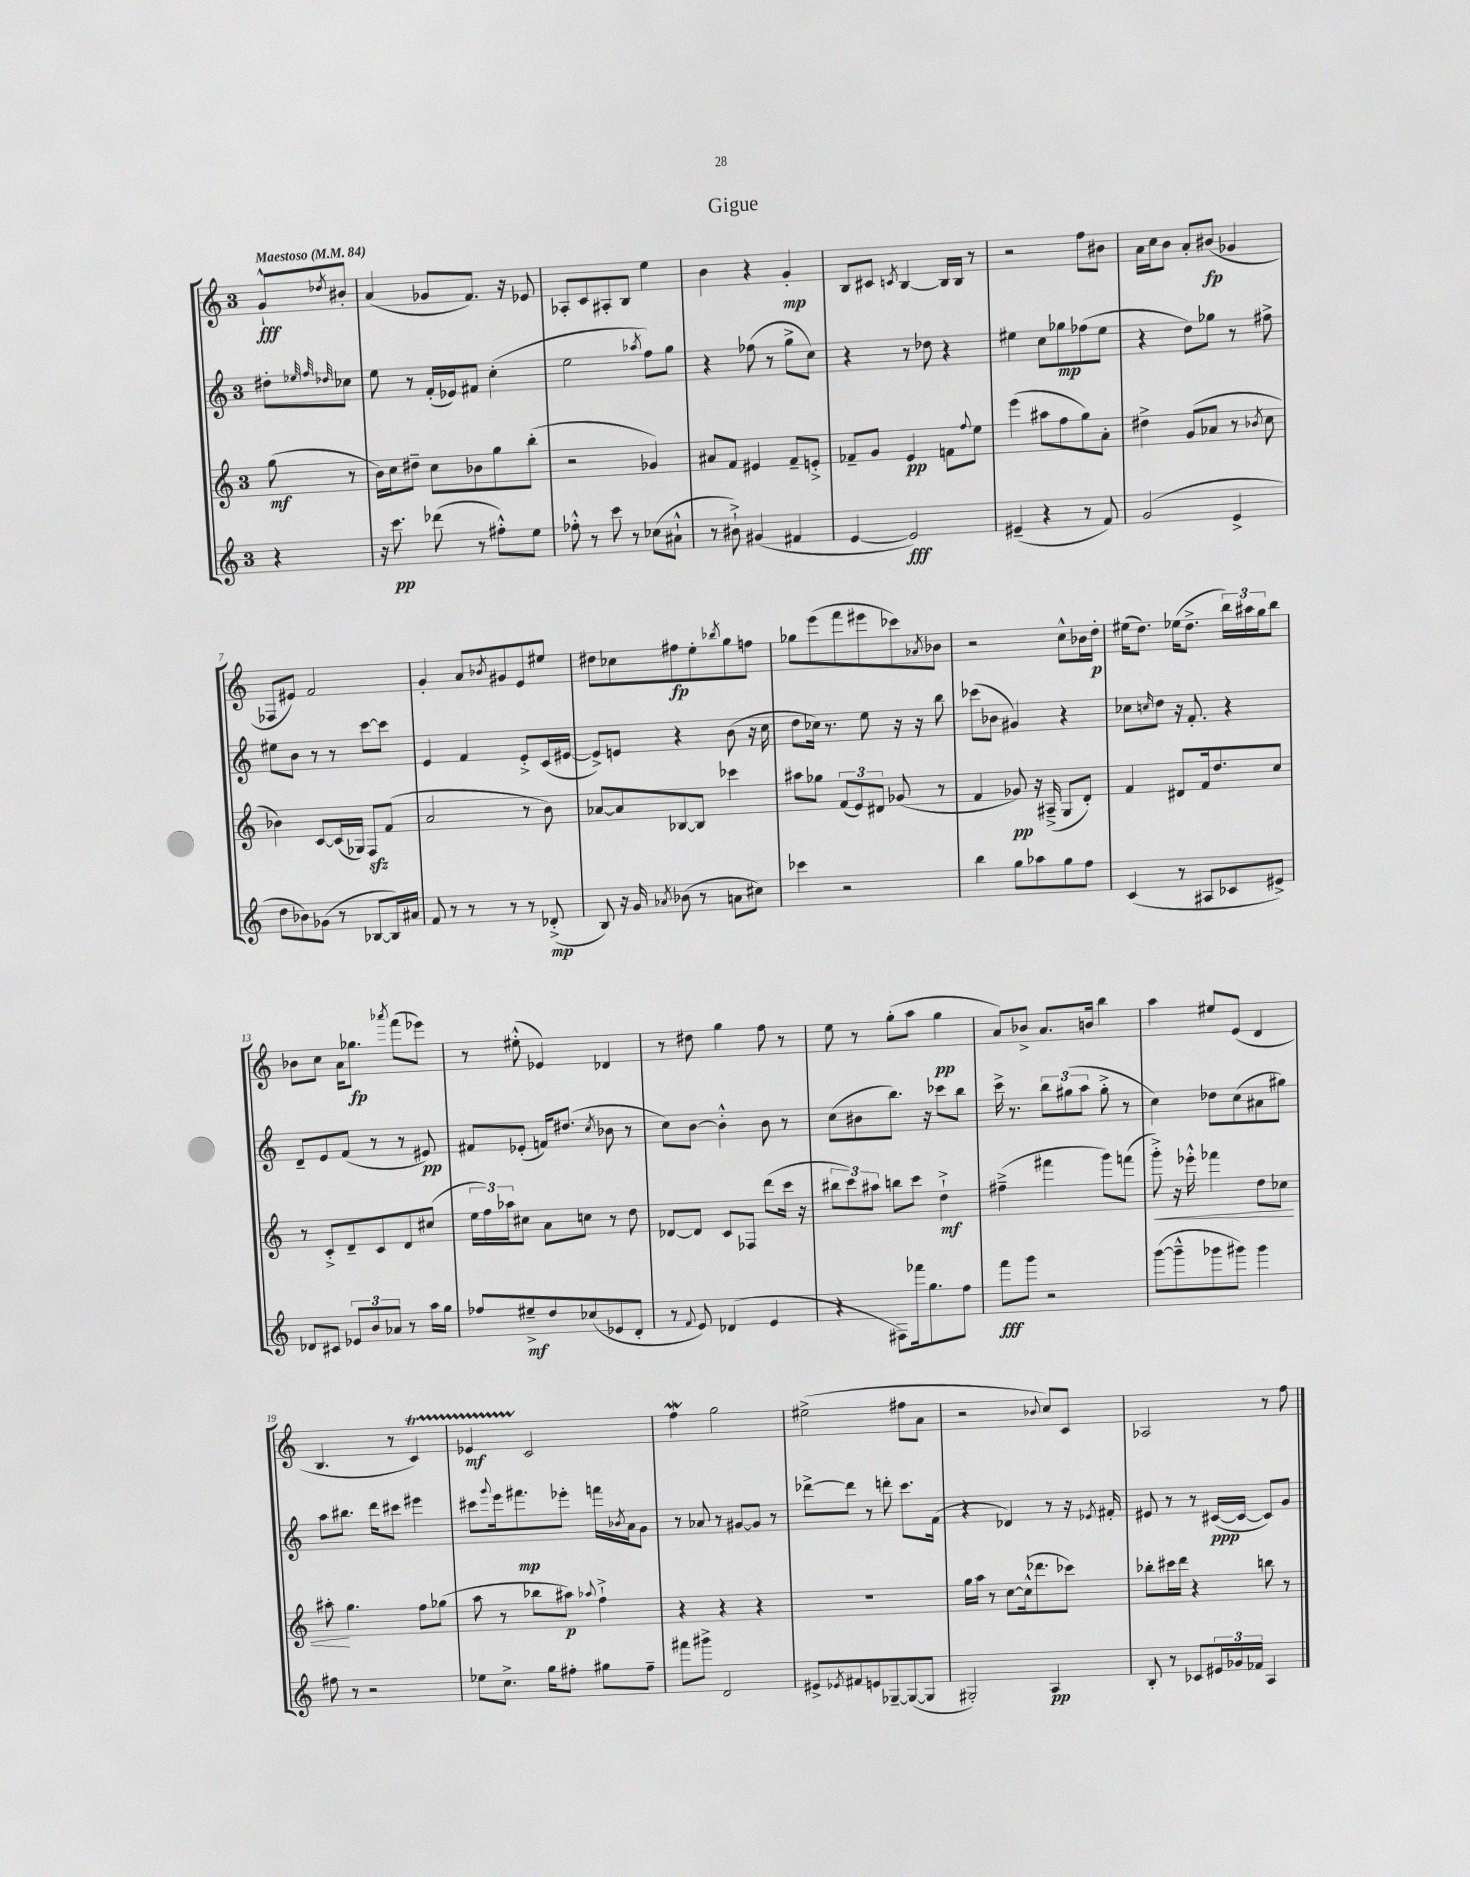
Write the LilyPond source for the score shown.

\header { title = "Gigue" }
<<
\new StaffGroup <<
\new Staff = "s0" {
    \clef treble \key c \major \once \override Staff.TimeSignature.style = #'single-digit \time 3/4 \partial 4 \tempo "Maestoso" 4 = 84
    g'8-!-^\fff \acciaccatura { des''8 } bis'8-. |
    a'4( ges'8 f'8.) r16 ees'8 |
    aes8-. c'8 ais8-. b8 e''4 |
    b'4 r4 g'4-.\mp |
    b8 cis'8 \acciaccatura { c'8 } b4~ b16 b16 r8 |
    r2 f''8 bis'8 |
    a'16 c''16 b'8 a'8-. bis'8\fp( ges'4 |
    fes8 eis'8) f'2 |
    g'4-. a'8 \acciaccatura { bes'8 } gis'8 e'8 eis''8 |
    dis''8 ces''8 fis''8\fp e''8-. \acciaccatura { bes''8 } g''8 f''8 |
    ges''8 e'''8( f'''8 eis'''8 ces'''8) \acciaccatura { aes'8 } bes'8 |
    r2 c''8-^ bes'16 d''16-.\p |
    eis''16( d''8.) ees''16( d''8.-> \tuplet 3/2 { b''16) ais''16 g''16 } b''8 |
    bes'8 c''8 a'16 ges''8.\fp \acciaccatura { aes'''8 } f'''8( ees'''8) |
    r8 eis''8-.-^( ees'4) des'4 |
    r8 dis''8 g''4 f''8 r8 |
    e''8 r8 g''8-.( a''8 g''4\pp |
    a'8) bes'8-> a'8. b'16 b''4 |
    a''4 eis''8 e'8( d'4 |
    b4. r8 c'4\startTrillSpan) |
    ees'4\mf c'2\stopTrillSpan |
    f''4\mordent g''2 |
    eis''2->( fis''8 a'8 |
    r2 \appoggiatura { bes'8 } c''8) c'8 |
    aes2 r8 f''8 \bar "|." |
}
\new Staff = "s1" {
    \clef treble \key c \major \once \override Staff.TimeSignature.style = #'single-digit \time 3/4 \partial 4
    dis''8-. \grace { ees''32 f''32 des''32 } ces''8 |
    e''8 r8 f'16-.( ees'16) fis'8 c''4-.( |
    e''2 \acciaccatura { aes''8 } f''8) g''8 |
    r4 fes''8( r8 g''8-> c''8) |
    r4 r8 des''8 r4 |
    eis''4 c''8 ges''8\mp fes''8( eis''8 |
    r4 d''8) ges''8 r8 fis''8-> |
    eis''8 b'8 r8 r8 c'''8~ c'''8 |
    e'4 f'4 e'8-.-> c'16( eis'16~ |
    eis'8->) e'8 r4 b'8( r16 c''16 |
    d''8 ces''16) r8. e''8 r16 r16 b''8 |
    ces'''8( bes'8 gis'4) r4 |
    ces''8 \grace { c''16 } d''8 r16 f'8.-. r4 |
    d'8-- e'8 f'8( r8 r8 eis'8\pp) |
    fis'8 ees'8-.( f'16) dis''8.( \acciaccatura { c''8 } bes'8 r8 |
    c''8) b'8~ b'4-.-^ b'8 r8 |
    c''8( bis'8 b''8.) r16 ces'''8 b''8 |
    c'''16-> r8. \tuplet 3/2 { b''8 gis''8( a''8 } gis''8-.-> r8 |
    c''4) des''8 c''8( ais'8 gis''8) |
    a''8 bis''8. d'''16 cis'''8 eis'''4 |
    cis'''8 \appoggiatura { g'''8 } e'''16 fis'''8.\mp ees'''8-. f'''16 \acciaccatura { bes'8 } a'16 g'8 |
    r8 aes'8 r8 gis'8~ gis'8 r8 |
    des'''8~-> des'''8 r8 d'''8-. c'''8. f'16( |
    r4 des'4) r8 r16 \acciaccatura { ees'8 } fis'16-. |
    eis'8 r8 r8 cis'16~\ppp( cis'16~ cis'8) g'8 \bar "|." |
}
\new Staff = "s2" {
    \clef treble \key c \major \once \override Staff.TimeSignature.style = #'single-digit \time 3/4 \partial 4
    g''8\mf( r8 |
    b'16) c''16 dis''8-- c''8 bes'8 g''8 b''8-.( |
    r2 ges'4) |
    ais'8 f'8 eis'4 f'8-- e'8-.-> |
    fes'8-- g'8 e'4\pp f'8 \appoggiatura { f''8 } e''8 |
    e'''4( ais''8 f''8 g''8) a'8-. |
    dis''4-> g'8( aes'8 r8 \acciaccatura { bes'8 } c''8 |
    bes'4) c'8~ c'16( ges16) f8\sfz f'8( |
    a'2 r8 b'8) |
    aes'8~ aes'8 bes8~ bes8 ces'''4 |
    ais''8 ges''8 \tuplet 3/2 { f'8( e'8) dis'8 } ges'8( r8 |
    f'4 ges'8\pp) r16 ais16--->( g8 d'8-.) |
    f'4 dis'8 f'16 d''8. c''8 |
    r8 c'8-.-> d'8-- c'8 d'8 cis''8( |
    \tuplet 3/2 { e''16 f''16) aes''16 } cis''8 a'8 c''8 r8 d''8 |
    des'8~ des'8 c'8 fes8 d'''8( c'''16 r16 |
    \tuplet 3/2 { bis''8 c'''8) ais''8 } b''8 c'''8 d''4-!->\mf |
    fis''4--->( fis'''4 g'''8) f'''8( |
    g'''8-.->\<) r16 ees'''16-.-^ fes'''4 d''8 ces''8 |
    ais''8-.\! g''4. f''8 ges''8( |
    a''8 r8 bes''8 ais''8\p) \appoggiatura { aes''8 } f''4-!-> |
    r4 r4 r4 |
    R2. |
    g''16 a''16 r8 c''8~ c''16-^( des'''8. ces'''8) |
    bes''8-. cis'''16 d'''16 r4 b''8 r8 \bar "|." |
}
\new Staff = "s3" {
    \clef treble \key c \major \once \override Staff.TimeSignature.style = #'single-digit \time 3/4 \partial 4
    r4 |
    r16 c'''8.\pp des'''8( r8 fis''8-.-^) e''8 |
    fes''8-.-^ r8 c'''8 r8 ces''8( ais'8-!-^ |
    r8 bis'8-!->) gis'4( fis'4 |
    e'4~ e'2\fff) |
    eis'4--( r4 r8 f'8) |
    g'2( e'4-> |
    d''8 bes'8) ges'8( r8 bes8~ bes16) ais'16 |
    f'8 r8 r8 r8 r8 des'8-.->\mp( |
    b8) r16 g'16 \acciaccatura { aes'8 } bes'8( r8 a'8 cis''8) |
    ces'''4 r2 |
    b''4 g''8 aes''8 g''8 f''8 |
    c'4( r8 ais8 ces'8 eis'8->) |
    des'8 cis'8 \tuplet 3/2 { ees'8 b'8 aes'8 } r8 a''16 g''16 |
    fes''8 eis''8--->\mf d''8 ces''8( ees'8 d'8-. |
    r8 \appoggiatura { f'8 } e'8) des'4( e'4 |
    r4 fis8) fes'''16 g''8. f''8 |
    f'''8\fff g'''8 r2 |
    g'''8~( g'''8---^ ges'''8 gis'''8) gis'''4 |
    fis''8 r8 r2 |
    ees''8 c''8.-> g''16 fis''8-. gis''8 fis''8-- |
    fis'''8 gis'''8-> d'2 |
    eis'8-> \acciaccatura { ees'8 } fis'8 e'8 ges8~-- ges8~( ges8 |
    gis2-.) a4\pp |
    b8-. r8 ces'8 \tuplet 3/2 { eis'16 ges'16 fes'16 } a4 \bar "|." |
}
>>
>>
